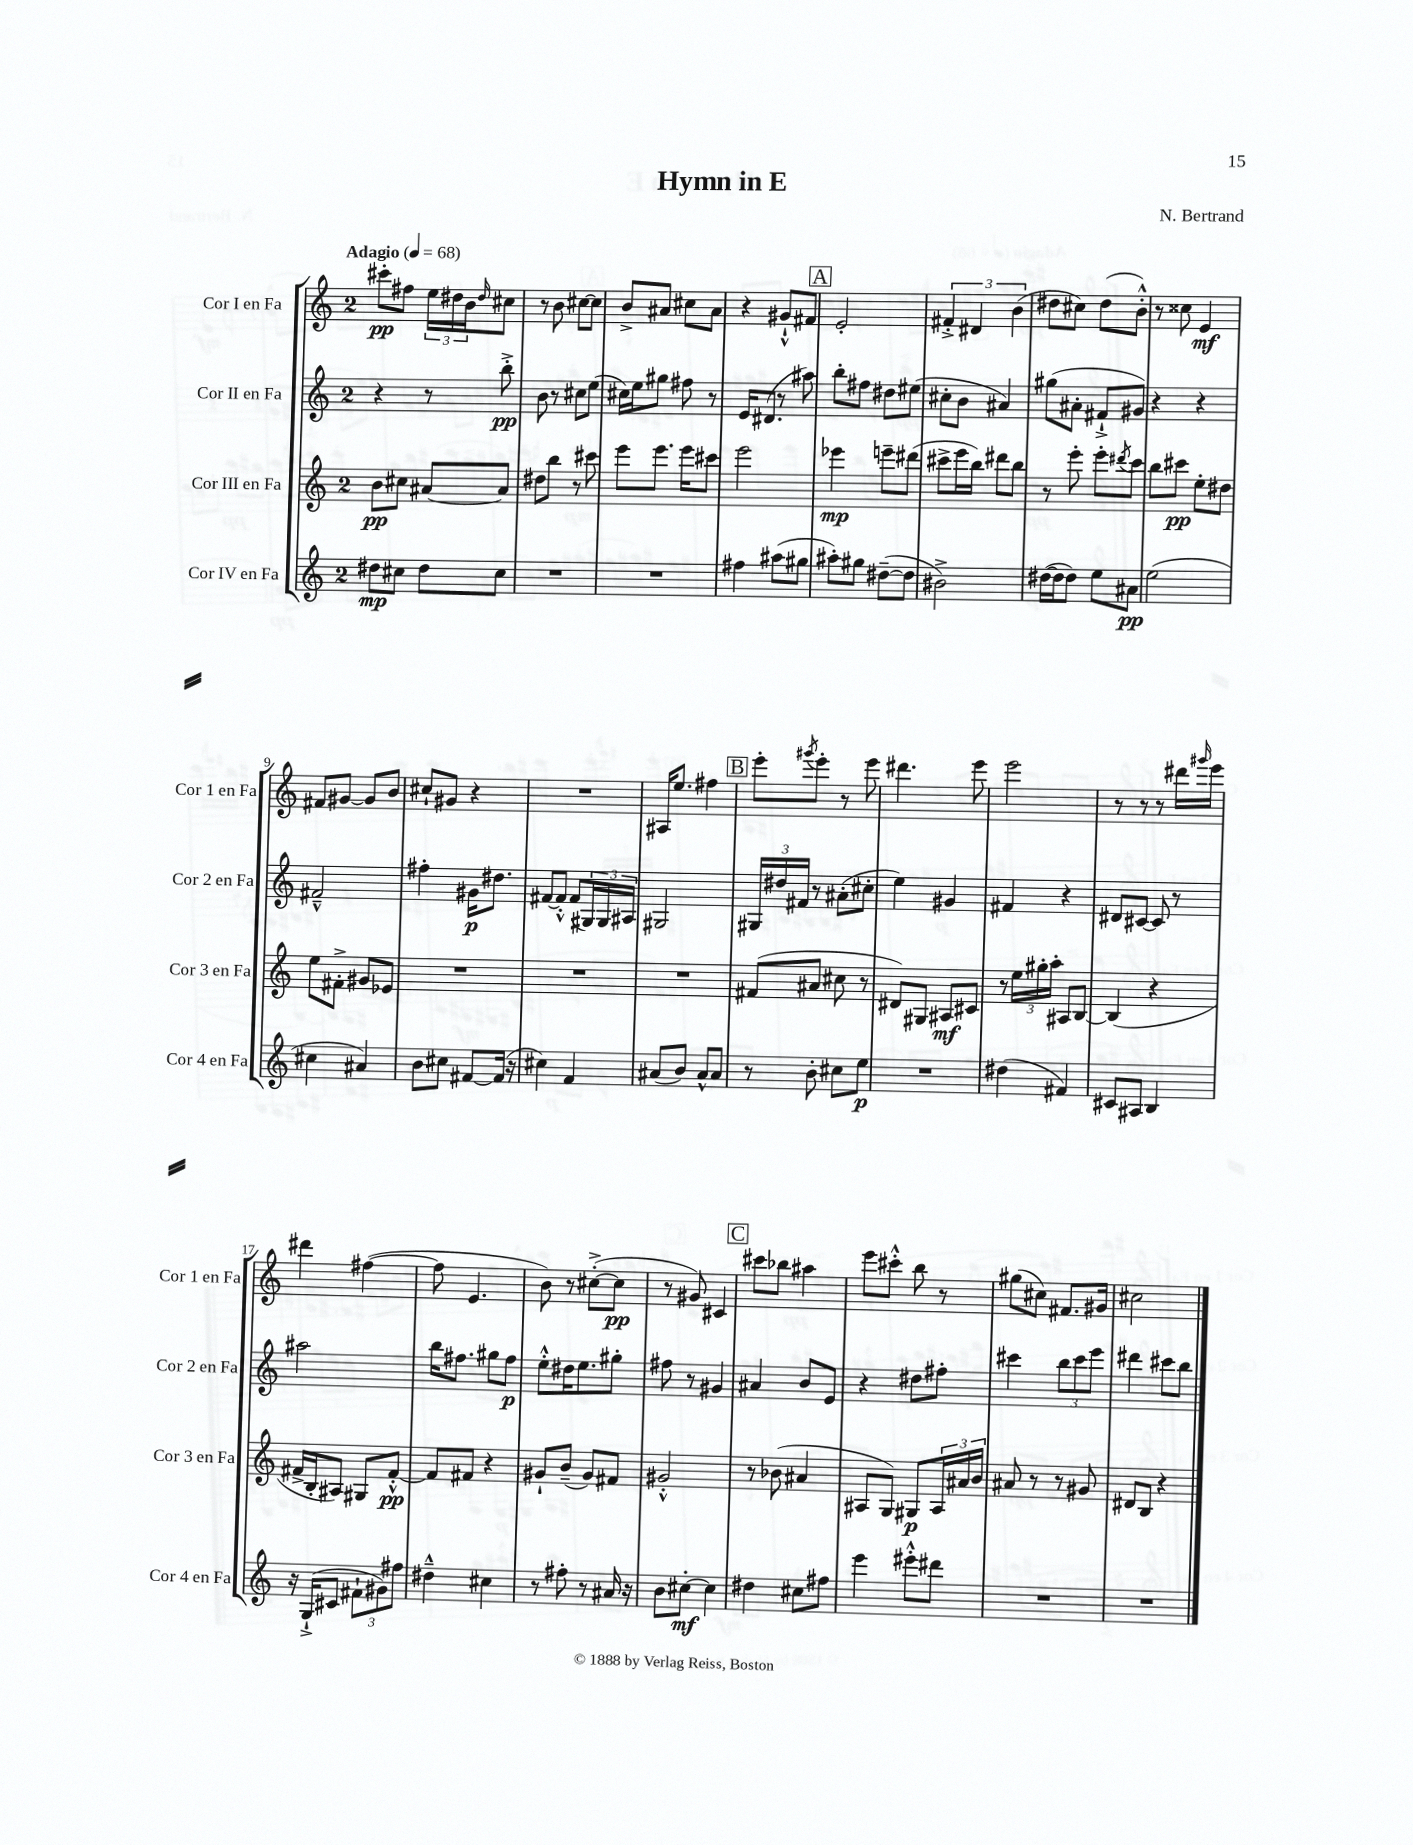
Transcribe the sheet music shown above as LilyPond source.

\header { title = "Hymn in E" composer = "N. Bertrand" }
<<
\new StaffGroup <<
\new Staff = "s0" \with { instrumentName = "Cor I en Fa" shortInstrumentName = "Cor 1 en Fa" } {
    \clef treble \key c \major \once \override Staff.TimeSignature.style = #'single-digit \time 2/4 \tempo "Adagio" 4 = 68
    cis'''8-.\pp fis''8 \tuplet 3/2 { e''16 dis''16 b'16 } \grace { dis''16 } cis''8 |
    r8 b'8 cis''8~ cis''8 |
    b'8-> ais'8 cis''8 ais'8 |
    r4 gis'8-!-^ fis'8 |
    \mark \markup { \box "A" } e'2-. |
    \tuplet 3/2 { fis'4-.-> dis'4 b'4( } |
    dis''8 cis''8) dis''8( b'8-.-^) |
    r8 cisis''8 e'4\mf |
    fis'8 gis'8~ gis'8 b'8 |
    cis''8-! gis'8 r4 |
    R2 |
    ais16 e''8. fis''4 |
    \mark \markup { \box "B" } e'''8-. \acciaccatura { gis'''8 } e'''8-. r8 e'''8 |
    dis'''4. e'''8 |
    e'''2 |
    r8 r8 r8 dis'''16 \grace { gis'''16 } e'''16 |
    dis'''4 fis''4~( |
    fis''8 e'4. |
    b'8) r8 cis''8~-.->( cis''8\pp |
    r8 gis'8) cis'4 |
    \mark \markup { \box "C" } cis'''8 bes''8 ais''4 |
    e'''8 cis'''8-.-^ b''8 r8 |
    gis''8( cis''8) fis'8. gis'16 |
    cis''2 \bar "|." |
}
\new Staff = "s1" \with { instrumentName = "Cor II en Fa" shortInstrumentName = "Cor 2 en Fa" } {
    \clef treble \key c \major \once \override Staff.TimeSignature.style = #'single-digit \time 2/4
    r4 r8 b''8-.->\pp |
    b'8 r8 cis''8 e''8( |
    cis''16) e''16 gis''8 fis''8 r8 |
    e'16 dis'8.( r8 ais''8) |
    \mark \markup { \box "A" } b''8-. fis''8 dis''8 eis''8( |
    cis''8-. b'8 ais'4) |
    gis''8( ais'8-. fis'8-!-> gis'8) |
    r4 r4 |
    fis'2---^ |
    fis''4-. gis'16\p dis''8. |
    fis'8~ fis'8-.-^ fis'8( \tuplet 3/2 { gis16) gis16 ais16 } |
    gis2 |
    \mark \markup { \box "B" } \tuplet 3/2 { gis16 dis''16 fis'16 } r8 ais'8-.( cis''8-. |
    e''4) gis'4 |
    fis'4 r4 |
    dis'8 cis'8~ cis'8 r8 |
    ais''2 |
    b''16 fis''8. gis''8 fis''8\p |
    e''8-.-^ dis''16 e''8. gis''8-. |
    fis''8 r8 gis'4 |
    \mark \markup { \box "C" } ais'4 b'8 e'8 |
    r4 dis''8 fis''8-. |
    cis'''4 \tuplet 3/2 { b''8 cis'''8 e'''8 } |
    dis'''4 cis'''8 b''8 \bar "|." |
}
\new Staff = "s2" \with { instrumentName = "Cor III en Fa" shortInstrumentName = "Cor 3 en Fa" } {
    \clef treble \key c \major \once \override Staff.TimeSignature.style = #'single-digit \time 2/4
    b'8\pp cis''8 ais'8~ ais'8 |
    dis''8 b''8 r8 cis'''8 |
    e'''8 e'''8. e'''16 cis'''8 |
    e'''2 |
    \mark \markup { \box "A" } ees'''4\mp e'''8-- dis'''8( |
    cis'''8-> e'''16 b''16) dis'''8 b''8 |
    r8 e'''8-. e'''8-. \acciaccatura { dis'''8 } c'''8 |
    b''8 cis'''8\pp e''8-. dis''8 |
    e''8 fis'8-.-> gis'8 ees'8 |
    R2 |
    R2 |
    R2 |
    \mark \markup { \box "B" } fis'8( ais'8 cis''8 r8 |
    dis'8) gis8 ais8\mf cis'8 |
    r8 \tuplet 3/2 { e''16 gis''16-. a''16-. } ais8 b8~ |
    b4( r4 |
    fis'16-> b16-. ais8) gis8 fis'8~-.-^\pp |
    fis'8 fis'8 r4 |
    gis'8-! b'8--( gis'8) fis'8 |
    gis'2-.-^ |
    \mark \markup { \box "C" } r8 bes'8( ais'4 |
    ais8 g8) gis8\p \tuplet 3/2 { ais16 ais'16 b'16 } |
    ais'8 r8 r8 gis'8 |
    dis'8 b8 r4 \bar "|." |
}
\new Staff = "s3" \with { instrumentName = "Cor IV en Fa" shortInstrumentName = "Cor 4 en Fa" } {
    \clef treble \key c \major \once \override Staff.TimeSignature.style = #'single-digit \time 2/4
    dis''8\mp cis''8 dis''8 cis''8 |
    R2 |
    R2 |
    fis''4 ais''8( gis''8 |
    \mark \markup { \box "A" } ais''8-.) gis''8 dis''8~--( dis''8 |
    bis'2->) |
    dis''16~( dis''16 dis''8) e''8 ais'8\pp |
    e''2( |
    cis''4 ais'4) |
    b'8 cis''8 fis'8~ fis'16( r16 |
    cis''4) f'4 |
    ais'8( b'8) ais'8-^ ais'8 |
    \mark \markup { \box "B" } r8 b'8-. cis''8 e''8\p |
    R2 |
    dis''4( fis'4) |
    cis'8 ais8 b4 |
    r16 g16-!->( cis'8 \tuplet 3/2 { fis'8-! gis'8) fis''8 } |
    dis''4---^ cis''4 |
    r8 fis''8-. r8 ais'16 r16 |
    b'8 cis''8~-.\mf cis''4 |
    \mark \markup { \box "C" } dis''4 cis''8 fis''8 |
    e'''4 eis'''8-.-^ dis'''8 |
    R2 |
    R2 \bar "|." |
}
>>
>>
